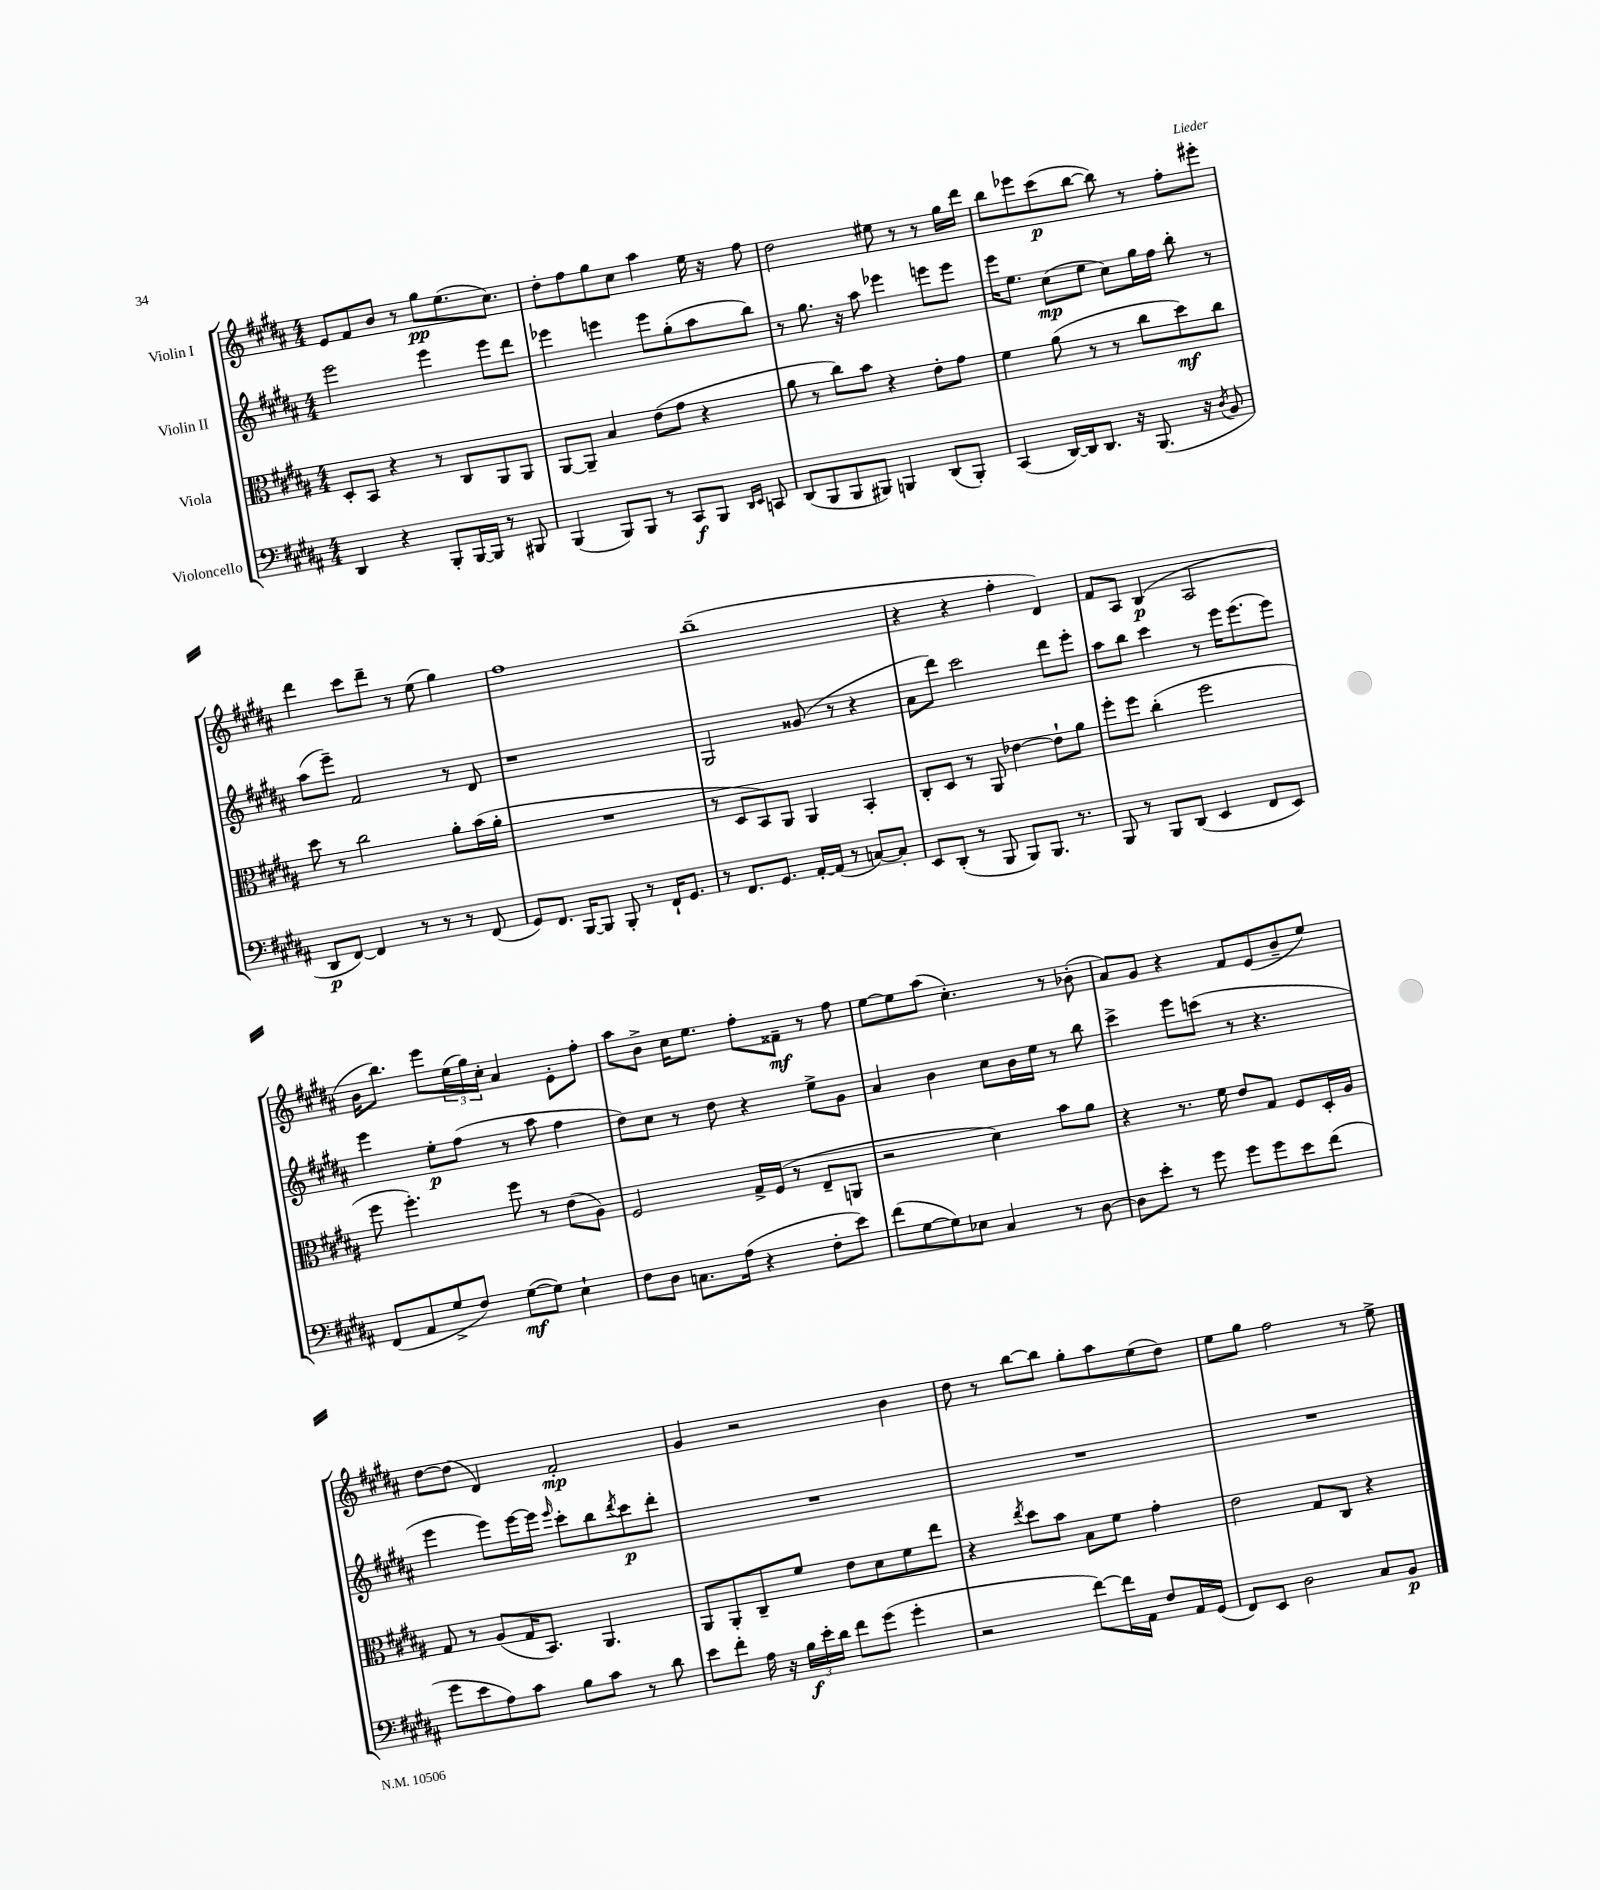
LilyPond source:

<<
\new StaffGroup <<
\new Staff = "s0" \with { instrumentName = "Violin I" } {
    \clef treble \key b \major \numericTimeSignature \time 4/4
    e'8 fis'8 b'8 r8 gis''8\pp e''8.( cis''8.) |
    dis''8-. fis''8 gis''8 cis''8 ais''4 e''16 r16 fis''8 |
    dis''2 eis''8 r8 r8 gis''16 dis'''16 |
    b''8 ees'''8 cis'''8\p( b''8~ b''8) r8 fis''8-. eis'''8-. |
    dis'''4 cis'''8 dis'''8-- r8 e''8( gis''4) |
    fis''1 |
    b''1--( |
    r4 r4 fis''4-. dis'4) |
    fis'8 ais8 b4\p( ais2 |
    b'16 b''8.) e'''8 \tuplet 3/2 { e''16( gis''16) cis''16-. } ais'4 e'8-. fis''8-. |
    ais''8 b'8-> cis''16 e''8. fis''8-. fisis'8--\mf r8 fis''8 |
    e''8~ e''8 ais''8( cis''4.-.) r8 bes'8-.( |
    ais'8) gis'8 r4 fis'8 e'8( b'8-- e''8) |
    dis''8~ dis''8( dis'4) fis'2-.\mp |
    gis'4 r2 b'4 |
    dis''8 r8 b''8~ b''8 gis''8-. ais''8 e''8( dis''8) |
    e''8 gis''8 fis''2 r8 e''8-> \bar "|." |
}
\new Staff = "s1" \with { instrumentName = "Violin II" } {
    \clef treble \key b \major \numericTimeSignature \time 4/4
    e'''2 e'''4 e'''8 dis'''8 |
    ees'''4 e'''4 e'''8 gis''8-.( ais''8 b''8) |
    r8 gis''8. r16 ais''8 ees'''4 e'''8 e'''8 |
    e'''16 e''8. cis''8\mp( e''8 cis''8) gis''16 fis''16 b''8-. r8 |
    ais''8( e'''8--) fis'2 r8 dis'8 |
    r1 |
    gis2 gisis'8( r8 r4 |
    ais'8 dis'''8) cis'''2 dis'''8 e'''8-. |
    ais''8 b''8 cis'''4 r8 e'''16 e'''8.( e'''8) |
    e'''4 e''8-.\p fis''8( r8 ais''8 fis''4 |
    dis''8) cis''8 r8 dis''8 r4 e''8-> gis'8 |
    ais'4 b'4 cis''8 b'16 e''16 r8 b''8 |
    cis'''4-> e'''8 c'''8( r8 r4. |
    e'''4 e'''8) e'''16~ e'''16 \grace { e'''16 } cis'''8-. b''8 \acciaccatura { dis'''8 } cis'''8\p dis'''8-. |
    R1 |
    R1 |
    R1 \bar "|." |
}
\new Staff = "s2" \with { instrumentName = "Viola" } {
    \clef alto \key b \major \numericTimeSignature \time 4/4
    dis8-. b,8 r4 r8 cis8 ais,8 ais,8 |
    ais,8~ ais,8-- b4 e'8( gis'8 r4 |
    ais'8 r8 cis''8) b'8 r4 e'8-. gis'8 |
    fis'4 ais'8( r8 r8 cis''8 dis''8\mf) cis''8 |
    dis''8 r8 cis''2 ais'8-. b'16( ais'16-. |
    R1 |
    r8 dis8 b,8) ais,8 ais,4 b,4-. |
    cis8-. dis8 r8 ais,8 ees'4~ ees'8-! ais'8 |
    fis''8-. fis''8 cis''4-.( fis''2 |
    fis''8 fis''4.-.) fis''8 r8 e'8( ais8) |
    fis2 gis16-> fis16( r8 e8-- a,8 |
    r2 dis'4) b'8 ais'8 |
    r4 r8. fis'16 e'8 gis8 fis8 dis16-. ais16 |
    gis8 r8 ais8( gis16 b,8.) ais,4. |
    ais,8 ais,8-. cis8-- fis'8 e'8 dis'8 fis'8 e''8 |
    r4 \acciaccatura { e''8 } dis''8 b'8 b8 fis'8 gis'4-. |
    e'2 gis8 cis8 r4 \bar "|." |
}
\new Staff = "s3" \with { instrumentName = "Violoncello" } {
    \clef bass \key b \major \numericTimeSignature \time 4/4
    dis,4 r4 b,,8-. b,,16~ b,,16 r8 bis,,8 |
    b,,4( b,,8) b,,8 r8 cis,8\f b,,8 \grace { dis,16 e,16 } c,8 |
    dis,8( b,,8 b,,8 bis,,8) b,,4 dis,8( b,,8-.) |
    cis,4( dis,16~) dis,16 dis,8. r16 b,,8.( r16 \acciaccatura { dis8 } b,8 |
    dis,8\p fis,8~) fis,4 r8 r8 r8 fis,8( |
    gis,8) fis,8. b,,16~ b,,8 b,,8-. r8 fis,16-! gis,8. |
    r8 fis,8. gis,8. ais,16~-. ais,16( r8 c8~) c8-. |
    e,8 dis,8-.( r8 b,,8 b,,8) b,,8. r8. |
    b,,8 r8 b,,8 dis,8( e,4 fis,8 e,8) |
    fis,8( ais,8 gis8-> fis8) gis8~\mf( gis8) e4-! |
    fis8 dis8 c8. ais16( r4 fis8-. e'8) |
    fis'8( gis8~ gis8) ees8 cis4 r8 dis8~ |
    dis8 e'8-. r8 gis'8 gis'8 gis'8 e'8 fis'8( |
    gis'8 e'8 ais8) cis'8 b8 cis'8 r8 dis'8 |
    e'8 fis'8-. ais16 r16 \tuplet 3/2 { b16\f e'16-. dis'16 } fis'8 gis'8( gis'4-. |
    r2 fis'8~) fis'16 ais,16 fis8 ais,16 gis,16( |
    fis,8) e,8 dis2 cis8 b,8\p \bar "|." |
}
>>
>>
\layout { \context { \Score \remove "Bar_number_engraver" } }
